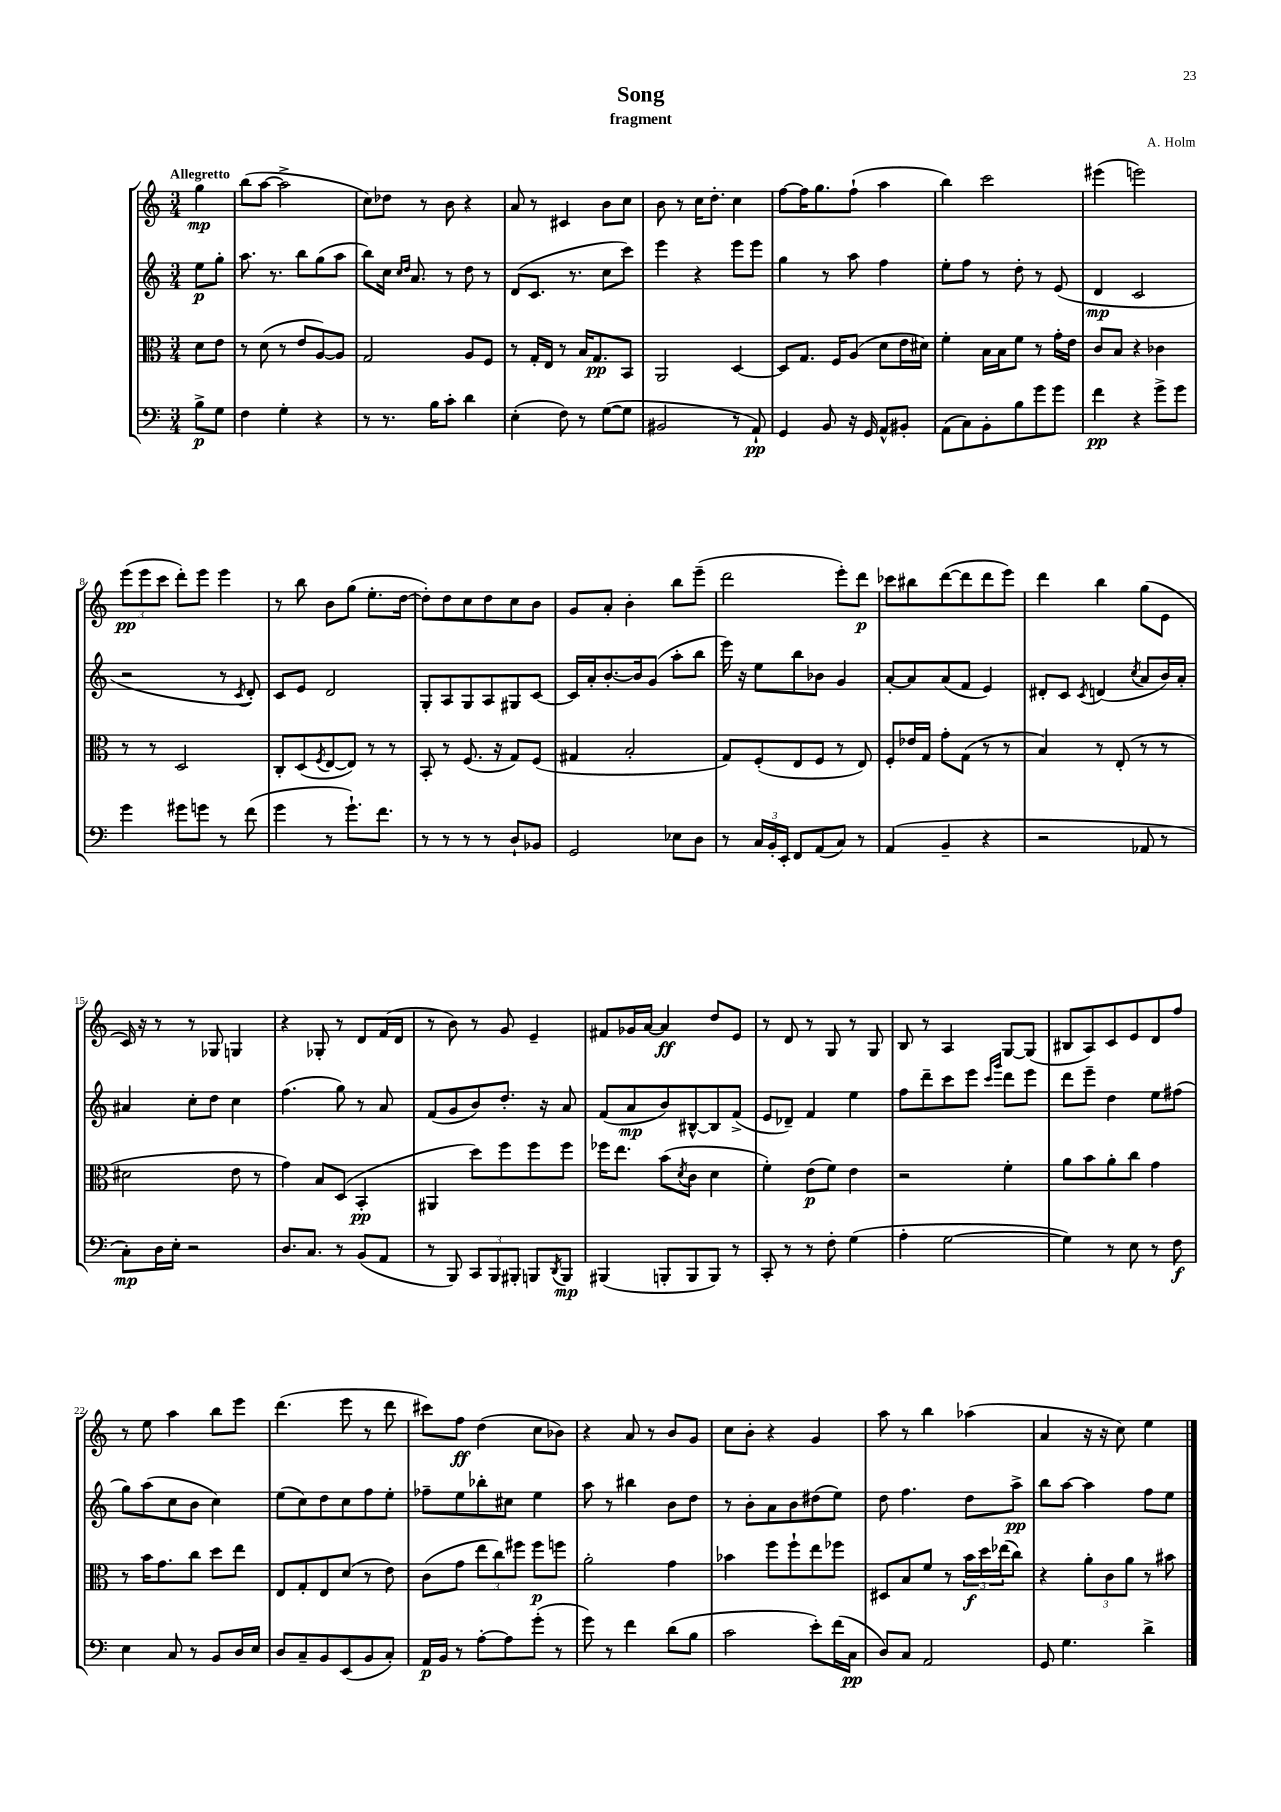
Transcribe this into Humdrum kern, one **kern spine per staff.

**kern	**kern	**kern	**kern
*staff4	*staff3	*staff2	*staff1
*clefF4	*clefC3	*clefG2	*clefG2
*k[]	*k[]	*k[]	*k[]
*M3/4	*M3/4	*M3/4	*M3/4
8B^	8d	8ee	4gg
8G	8e	8gg'	.
=	=	=	=
4F	8r	8.aa	(8bb
.	(8d	.	[8aa
.	.	8.r	.
4G'	8r	.	2aa^]
.	8e	8bb	.
4r	[8A)	(8gg	.
.	8A]	8aa	.
=	=	=	=
8r	2G	8bb)	8cc)
8.r	.	16cc	8dd-
.	.	16qqcc	.
.	.	16qqdd	.
.	.	8.a	.
.	.	.	8r
16B	.	.	.
8c'	.	8r	8b
4d	8A	8dd	4r
.	8F	8r	.
=	=	=	=
(4E'	8r	(8d	8a
.	16G'	8.c	8r
.	16E	.	.
8F)	8r	.	4c#
.	.	8.r	.
8r	16B	.	.
.	8.G	.	.
([8G	.	8cc	8b
8G]	8BB	8ccc)	8cc
=	=	=	=
2BB#	2AA	4eee	8b
.	.	.	8r
.	.	4r	16cc
.	.	.	8.dd'
8r	[4D	8eee	4cc
8AA`)	.	8eee	.
=	=	=	=
4GG	8D]	4gg	[8ff
.	8.G	.	16ff]
.	.	.	8.gg
8BB	.	8r	.
.	16F	.	.
16r	(8A	8aa	(8ff`
16GG	.	.	.
8AA^^	8d	4ff	4aa
8BB#'	16e	.	.
.	16d#)	.	.
=	=	=	=
(8AA	4f'	8ee'	4bb)
8C)	.	8ff	.
8BB'	16B	8r	2ccc
.	16B	.	.
8B	8f	8dd'	.
8g	8r	8r	.
8g	16g'	(8e	.
.	16e	.	.
=	=	=	=
4f	8c	4d	(4eee#
.	8B	.	.
4r	4r	2c	2eee)
8g^	4c-	.	.
8g	.	.	.
=	=	=	=
4g	8r	2r	(12eee
.	.	.	12eee
.	8r	.	.
.	.	.	12ccc
8g#	2D	.	8ddd')
8g	.	.	8eee
8r	.	8r	4eee
.	.	8qc	.
(8f	.	8d')	.
=	=	=	=
4g	8C'	8c	8r
.	(8D	8e	8bb
.	8qF	.	.
8r	[8E	2d	8b
8.g`)	8E])	.	(8gg
.	8r	.	8.ee'
8.f	.	.	.
.	8r	.	.
.	.	.	[16dd
=	=	=	=
8r	8BB'	8G'	8dd'])
8r	8r	8A	8dd
8r	(8.F	8G	8cc
8r	.	8A	8dd
.	16r	.	.
8D`	8G)	8G#	8cc
8BB-	(8F	[8c	8b
=	=	=	=
2GG	4G#	16c]	8g
.	.	16a'	.
.	.	[8.b'	8a'
.	2B'	.	4b'
.	.	16b]	.
.	.	(8g	.
8E-	.	8aa'	8bb
8D	.	8bb	(8eee~
=	=	=	=
8r	8G)	16eee)	2ddd
.	.	16r	.
24C	(8F'	8ee	.
24BB'	.	.	.
24EE'	.	.	.
8FF	8E	8bb	.
(8AA	8F	8b-	.
8C)	8r	4g	8eee')
8r	8E)	.	8ddd
=	=	=	=
(4AA	8F'	[8a'	8ccc-
.	16e-	8a]	8bb#
.	16G	.	.
4BB~	8g'	(8a	([8ddd
.	(8G	8f	8ddd]
4r	8r	4e)	8ddd
.	8r	.	8eee)
=	=	=	=
2r	4B)	8d#'	4ddd
.	.	8c	.
.	.	8qc	.
.	8r	(4d	4bb
.	(8E'	.	.
.	.	8qcc	.
8AA-	8r	8a	(8gg
8r	8r	16b)	8e
.	.	16a'	.
=	=	=	=
8C')	2d#	4a#	16c)
.	.	.	16r
16D	.	.	8r
16E'	.	.	.
2r	.	8cc'	8r
.	.	8dd	8G-
.	8e	4cc	4G
.	8r	.	.
=	=	=	=
8.D	4g)	(4.ff	4r
8.C	.	.	.
.	8B	.	8G-'
8r	(8D	8gg)	8r
(8BB	4BB'	8r	8d
8AA	.	8a	(16f
.	.	.	16d
=	=	=	=
8r	4AA#	(8f	8r
8BBB)	.	8g	8b)
12CC	8dd)	8b)	8r
12BBB	.	.	.
.	8ff	8.dd'	8g
12BBB#'	.	.	.
8BBB	8ff	.	4e~
.	.	16r	.
8qDD	.	.	.
8BBB	8ff	8a	.
=	=	=	=
(4BBB#	16ff-	(8f	8f#
.	8.ee	.	.
.	.	8a	16g-
.	.	.	[16a
8BBB'	(8b	8b)	4a]
.	8qd	.	.
8BBB	8c	[8B#^^	.
8BBB)	4d	8B#]	8dd
8r	.	(8f^	8e
=	=	=	=
8CC'	4f')	8e	8r
8r	.	8d-~)	8d
8r	(8e	4f	8r
8F'	8f)	.	8G
(4G	4e	4ee	8r
.	.	.	8G
=	=	=	=
4A'	2r	8ff	8B
.	.	8ddd~	8r
[2G	.	8ccc	4A
.	.	8eee	.
.	.	16qqccc	.
.	.	16qqggg	.
.	4f'	8ddd	[8G
.	.	8eee	(8G]
=	=	=	=
4G])	8a	8ddd	8B#
.	8b	8eee~	8A)
8r	8a'	4dd	8c
8E	8cc	.	8e
8r	4g	8ee	8d
8F	.	(8ff#	8ff
=	=	=	=
4E	8r	8gg)	8r
.	16b	(8aa	8ee
.	8.g	.	.
8C	.	8cc	4aa
8r	8cc	8b	.
8BB	8dd	4cc)	8bb
16D	8ee	.	8eee
16E	.	.	.
=	=	=	=
8D	8E	(8ee	(4.ddd
8C~	8G'	8cc)	.
8BB	8E	8dd	.
(8EE	(8d	8cc	8eee
8BB	8r	8ff	8r
8C')	8e)	8ee'	8ddd
=	=	=	=
16AA	(8c	8ff-~	8ccc#)
16BB	.	.	.
8r	8g	8ee	8ff
[8A'	12ee	8bb-'	(4dd
.	12cc)	.	.
8A]	.	8cc#	.
.	12ff#	.	.
(8g'	8ff#	4ee	8cc
8r	8ff	.	8b-)
=	=	=	=
8g)	2a'	8aa	4r
8r	.	8r	.
4f	.	4bb#	8a
.	.	.	8r
(8d	4g	8b	8b
8B	.	8dd	8g
=	=	=	=
2c	4b-	8r	8cc
.	.	8b'	8b'
.	8ff	8a	4r
.	8ff`	8b	.
8e')	8ee	(8dd#	4g
(16f	8ff-	8ee)	.
16C	.	.	.
=	=	=	=
8D)	8D#	8dd	8aa
8C	8B	4.ff	8r
2AA	8f	.	4bb
.	8r	.	.
.	24b	8dd	(4aa-
.	24dd	.	.
.	(24ee-	.	.
.	8cc)	8aa^	.
=	=	=	=
8GG	4r	8bb	4a
4.G	.	[8aa	.
.	12a'	4aa]	16r
.	.	.	16r
.	12c	.	.
.	.	.	8cc)
.	12a	.	.
4d^	8r	8ff	4ee
.	8b#	8ee	.
==	==	==	==
*-	*-	*-	*-
